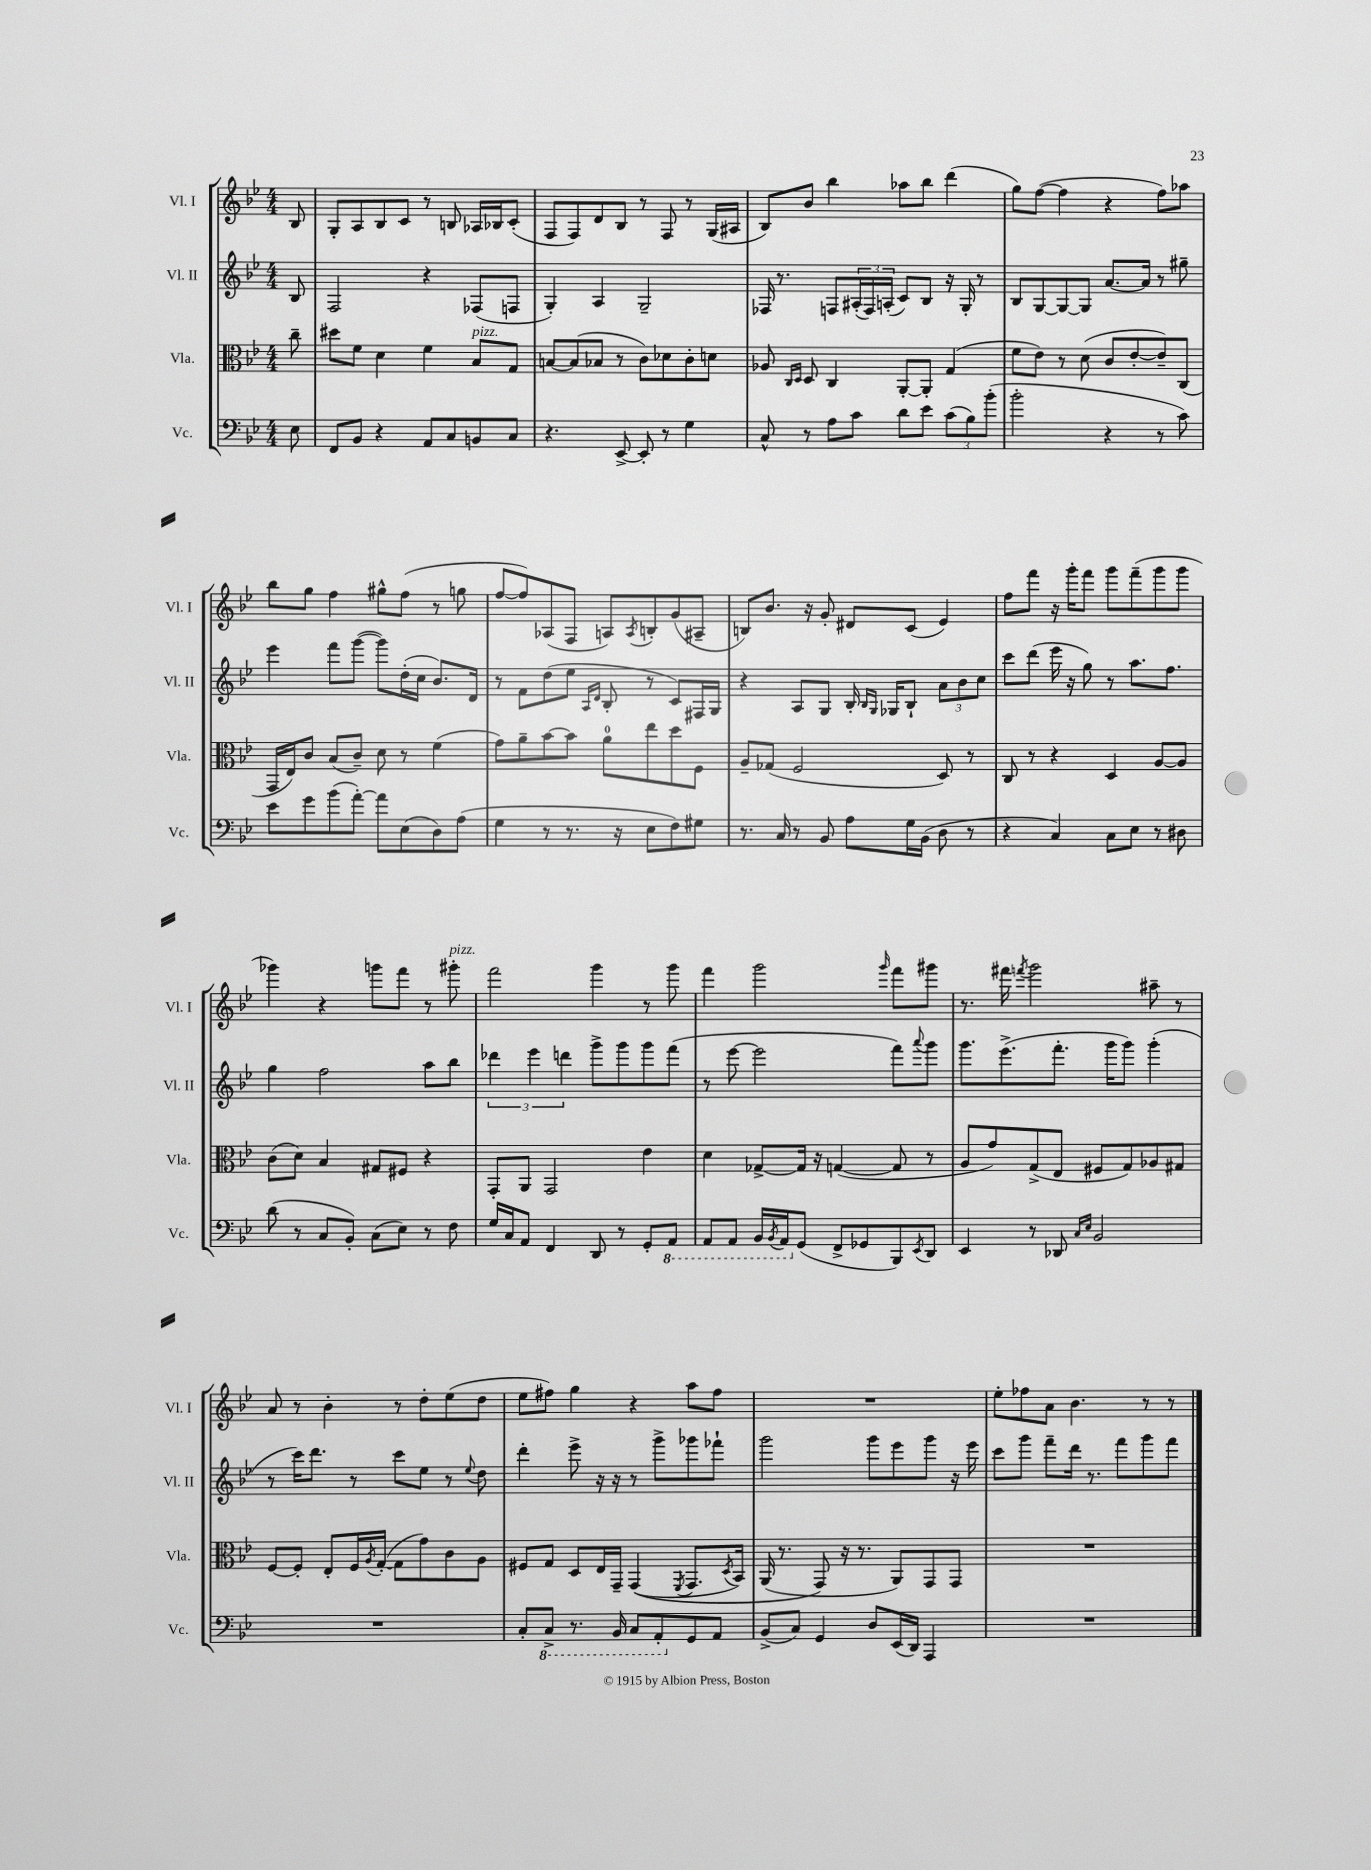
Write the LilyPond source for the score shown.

<<
\new StaffGroup <<
\new Staff = "s0" \with { instrumentName = "Vl. I" shortInstrumentName = "Vl. I" } {
    \clef treble \key bes \major \numericTimeSignature \time 4/4 \partial 8
    bes8 |
    g8-. a8 bes8 c'8 r8 b8 aes16 bes16 c'8-.( |
    f8 f8) d'8 bes8 r8 f8 r8 g16( ais16 |
    bes8) bes'8 bes''4 aes''8 bes''8 d'''4( |
    g''8) f''8~( f''4 r4 f''8) aes''8 |
    bes''8 g''8 f''4 gis''8-^ f''8( r8 g''8 |
    f''8~ f''8) aes8( f8 a8) \acciaccatura { a8 } b8-. g'8( ais8-- |
    b8) bes'8. r16 g'8-. dis'8 c'8( ees'4) |
    f''8 f'''8 r16 g'''16-. f'''8 g'''8 f'''8--( g'''8 g'''8 |
    ges'''4) r4 g'''8 f'''8 r8 gis'''8-.^\markup { \italic "pizz." } |
    f'''2 g'''4 r8 g'''8 |
    f'''4 g'''2 \grace { g'''16 } f'''8 gis'''8 |
    r8. fis'''16 \acciaccatura { f'''8 } g'''2 ais''8-- r8 |
    a'8 r8 bes'4-. r8 d''8-. ees''8( d''8 |
    ees''8 fis''8) g''4 r4 a''8 fis''8 |
    R1 |
    ees''8-. fes''8 a'8 bes'4. r8 r8 \bar "|." |
}
\new Staff = "s1" \with { instrumentName = "Vl. II" shortInstrumentName = "Vl. II" } {
    \clef treble \key bes \major \numericTimeSignature \time 4/4 \partial 8
    bes8 |
    f2 r4 fes8( f8 |
    g4-.) a4 g2-- |
    fes16 r8. f8 \tuplet 3/2 { ais16-.( f16) a16-.( } c'8) bes8 r16 g16-. r8 |
    bes8 g8~ g8~ g8 a'8.~ a'16 r8 gis''8-- |
    ees'''4 f'''8 g'''8~( g'''8) d''16-.( c''16 bes'8.) d'16 |
    r8 f'8 d''8( ees''8 \grace { a16 d'16 } bes8-. r8 c'8) fis16 g16 |
    r4 a8 g8 bes16-. \grace { bes16 g16 } ges16 bes8-! \tuplet 3/2 { a'8 bes'8 c''8 } |
    c'''8 d'''8( ees'''16 r16 g''8) r8 a''8. f''8. |
    g''4 f''2 a''8 bes''8 |
    \tuplet 3/2 { des'''4 ees'''4 d'''4 } g'''8-> g'''8 g'''8 f'''8( |
    r8 ees'''8~ ees'''2 f'''8) \appoggiatura { a'''8 } g'''8 |
    g'''8. ees'''8.->( f'''8.-. g'''16 g'''8) g'''4-.( |
    r8 c'''16) d'''8. r8 c'''8 ees''8 r8 \appoggiatura { ees''8 } d''8 |
    d'''4-. ees'''8-> r16 r16 r8 g'''8-> ges'''8 fes'''8-! |
    g'''2 g'''8 ees'''8 g'''8 r16 ees'''16 |
    c'''8 g'''8 f'''8-- d'''16 r8. f'''8 g'''8 f'''8 \bar "|." |
}
\new Staff = "s2" \with { instrumentName = "Vla." shortInstrumentName = "Vla." } {
    \clef alto \key bes \major \numericTimeSignature \time 4/4 \partial 8
    c''8-- |
    dis''8 f'8 d'4 f'4 bes8^\markup { \italic "pizz." } g8 |
    b8~ b8( bes8 r8 c'8) des'8 c'8-. d'8 |
    aes8 \grace { c16 d16 } d8 c4 a,8~-. a,8-. g4( |
    f'8 ees'8) r8 d'8( c'8 ees'8~-. ees'8--) c8( |
    g,16 ees16) c'8 bes8( c'8--) d'8 r8 f'4( |
    g'8) a'8-- bes'8~ bes'8 a'8-0 ees''8 d''8 f8 |
    a8-- ges8( f2 d8) r8 |
    c8 r8 r4 d4 a8~ a8 |
    c'8( d'8) bes4 gis8 fis8 r4 |
    g,8-. a,8 g,2 ees'4 |
    d'4 ges8~-> ges16 r16 g4~( g8 r8 |
    a8 g'8) g8->( ees8 fis8 g8) aes8 gis8 |
    f8~ f8-. ees8-. f16 \acciaccatura { a8 } g16~-.( g8 g'8) c'8 a8 |
    fis8 g8 d8 ees16 g,16-- g,4(\( \acciaccatura { f,8 } g,8. \acciaccatura { d8 } bes,16) |
    a,16( r8. g,8\) r16 r8. a,8) g,8 g,8 |
    R1 \bar "|." |
}
\new Staff = "s3" \with { instrumentName = "Vc." shortInstrumentName = "Vc." } {
    \clef bass \key bes \major \numericTimeSignature \time 4/4 \partial 8
    ees8 |
    f,8 bes,8 r4 a,8 c8 b,8 c8 |
    r4. ees,8~-> ees,8-. r8 g4 |
    c8-^ r8 a8 c'8 d'8 ees'8 \tuplet 3/2 { c'8( bes8) bes'8-.( } |
    bes'2-. r4 r8 c'8) |
    ees'8 g'8 bes'8( a'8~-.) a'8 ees8( d8) a8( |
    g4 r8 r8. r16 ees8 f8) gis8 |
    r8. c16 r8 bes,8 a8 g16 bes,16( d8 r8 |
    r4 c4) c8 ees8 r8 dis8 |
    d'8( r8 c8 bes,8-.) c8( ees8) r8 f8 |
    g16 c16 a,8 f,4 d,8 r8 g,8-. \ottava #-1 a,,8 |
    a,,8 a,,8 bes,,16 \acciaccatura { bes,,8 } a,,16 \ottava #0 g,8( f,8-> ges,8 bes,,8) \acciaccatura { ees,8 } d,8 |
    ees,4 r8 des,8 \grace { c16 ees16 } bes,2 |
    R1 |
    c8-. \ottava #-1 c,8-> r8. bes,,16 c,8 a,,8-. \ottava #0 g,8 a,8 |
    bes,8->( c8) g,4 d8 ees,16( d,16) a,,4 |
    R1 \bar "|." |
}
>>
>>
\layout { \context { \Score \remove "Bar_number_engraver" } }
